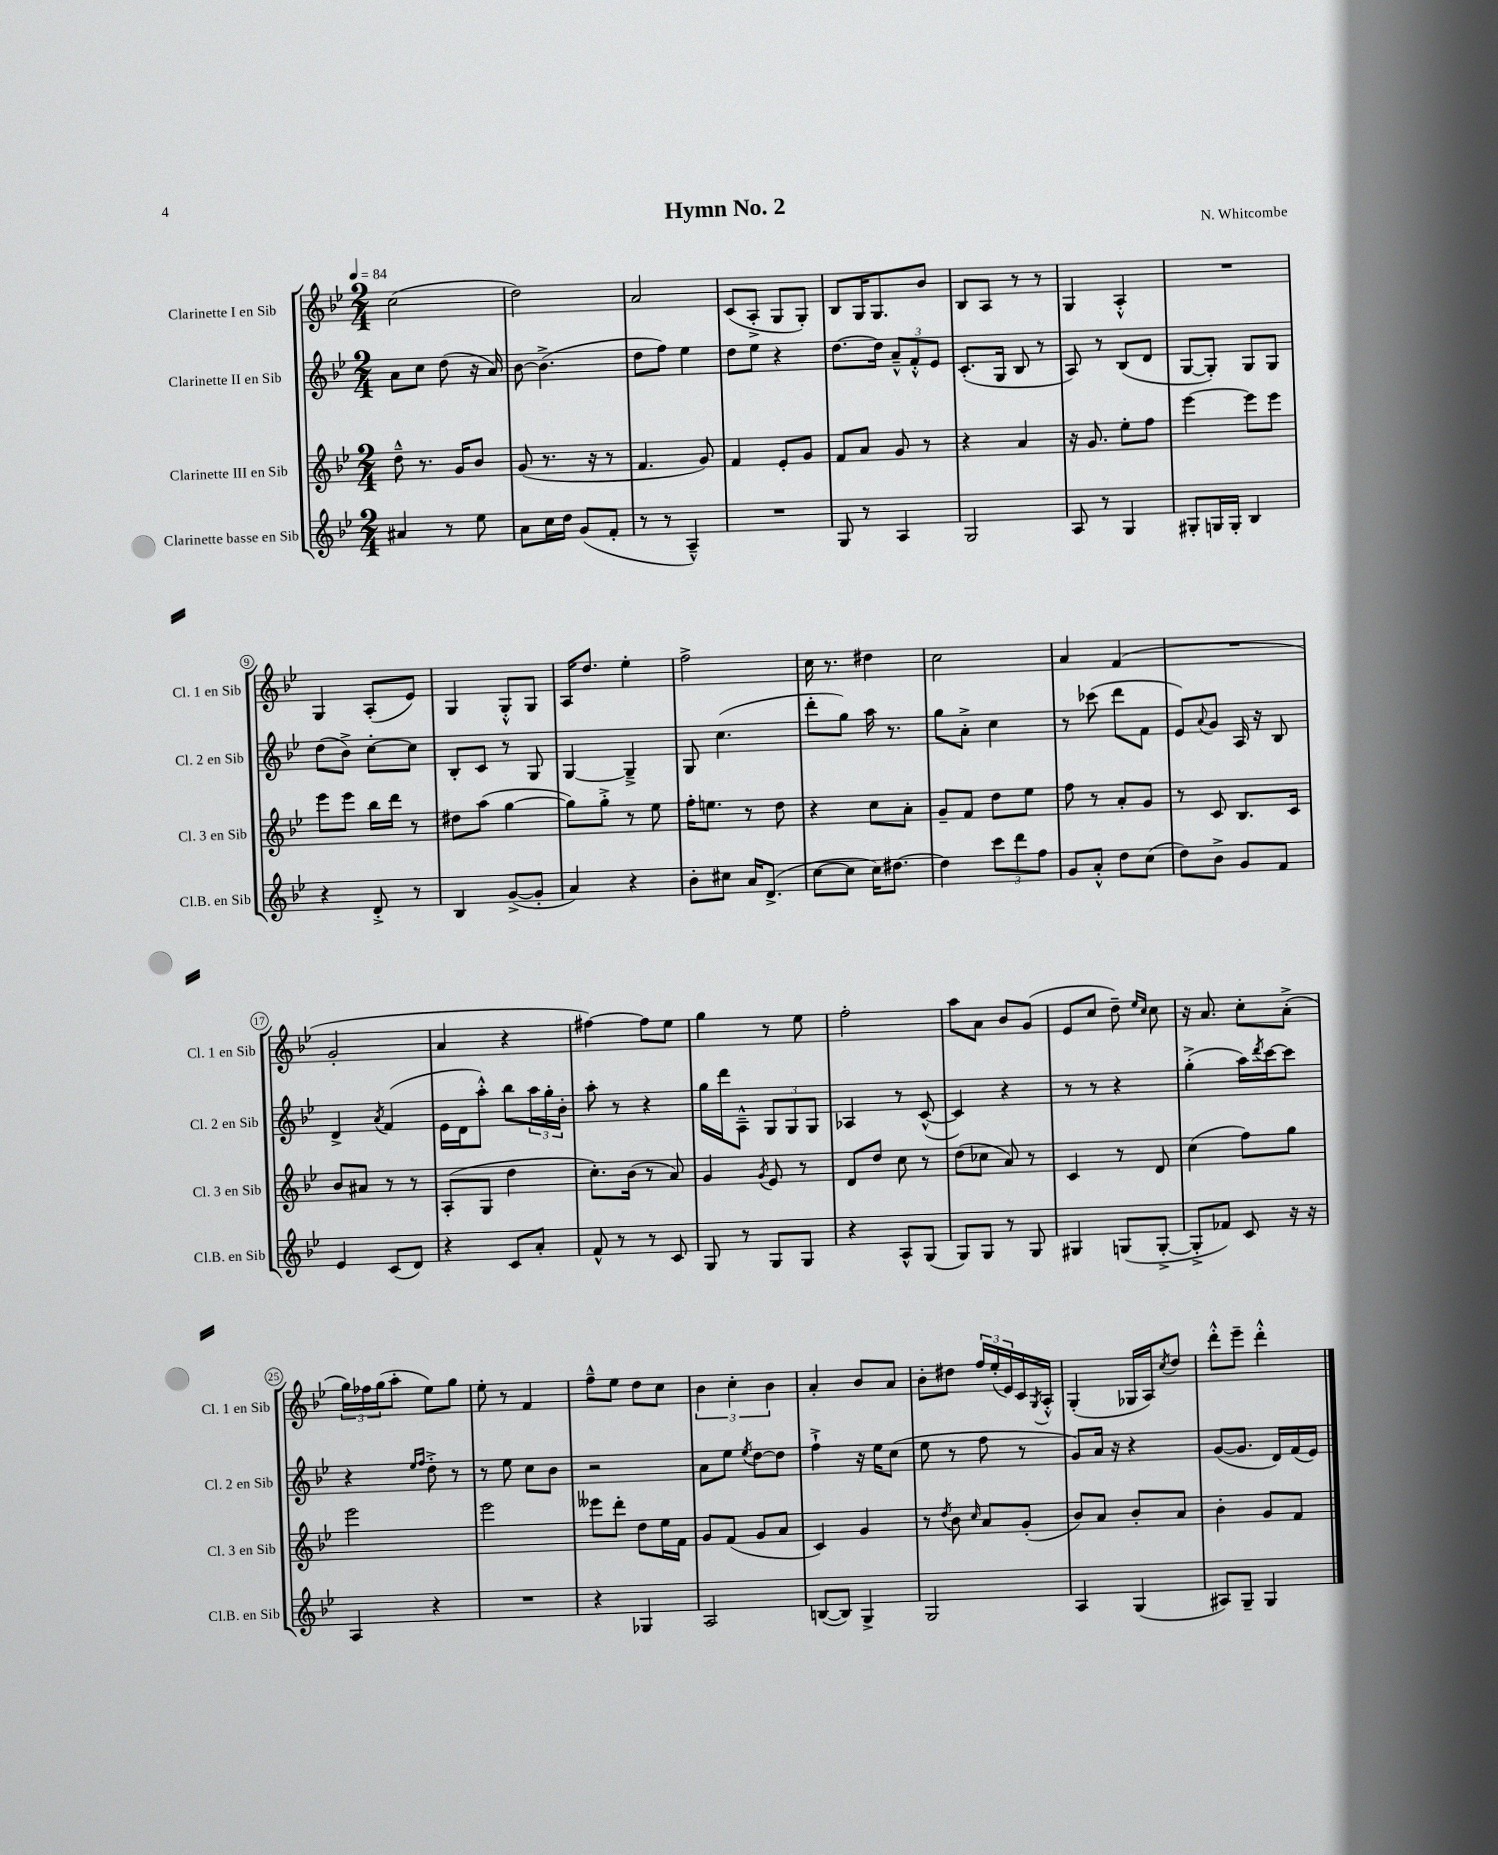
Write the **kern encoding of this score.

**kern	**kern	**kern	**kern
*part4	*part3	*part2	*part1
*staff4	*staff3	*staff2	*staff1
*I"Clarinette basse en Sib	*I"Clarinette III en Sib	*I"Clarinette II en Sib	*I"Clarinette I en Sib
*I'Cl.B. en Sib	*I'Cl. 3 en Sib	*I'Cl. 2 en Sib	*I'Cl. 1 en Sib
*clefG2	*clefG2	*clefG2	*clefG2
*k[b-e-]	*k[b-e-]	*k[b-e-]	*k[b-e-]
*M2/4	*M2/4	*M2/4	*M2/4
*MM84	*MM84	*MM84	*MM84
=1	=1	=1	=1
4a#X/	8dd~^^\	8a\L	(2cc\
.	8.r	8cc\J	.
8r	.	(8dd\	.
.	16g/KL	.	.
8ee-\	8b-/J	16r	.
.	.	16a/)	.
=2	=2	=2	=2
8a\L	(8g/	[8b-\	2dd\)
16cc\L	8.r	(4.b-^\]	.
16dd\JJ	.	.	.
(8g/L	.	.	.
.	16r	.	.
8f'/J	8r	.	.
=3	=3	=3	=3
8r	4.f/	8dd\L	2a/
8r	.	8ff\J)	.
4A~^^/)	.	4ee-\	.
.	8g/)	.	.
=4	=4	=4	=4
2r	4f/	8dd\L	(8c/L
.	.	8ee-\J	8A'^/J
.	8e-'/L	4r	8G/L
.	8g/J	.	8G'/J)
=5	=5	=5	=5
8G/	8f/L	[8.dd\L	8B-/L
8r	8a/J	.	16G/K
.	.	16dd\Jk]	8.G/
4A/	8g/	12a~^^/L	.
.	.	12f'^^/	.
.	8r	.	8b-/J
.	.	12e-/J	.
=6	=6	=6	=6
2G/	4r	(8.c'/L	8B-/L
.	.	.	8A/J
.	.	16G/Jk	.
.	4a/	8B-/	8r
.	.	8r	8r
=7	=7	=7	=7
8A/	16r	8A/)	4G/
.	8.g/	.	.
8r	.	8r	.
4G/	8ee-'\L	(8B-/L	4A'^^/
.	8ff\J	8d/J	.
=8	=8	=8	=8
8G#X'/L	[4eee-\	[8G/L	2r
16Gn/L	.	8G'/J])	.
16G'/JJ	.	.	.
4B-/	8eee-\L]	8G/L	.
.	8eee-\J	8G/J	.
!!LO:LB:g=z
=9	=9	=9	=9
4r	8eee-\L	(8dd\L	4G/
.	8eee-\J	8b-^\J)	.
8d'^/	16bb-\LL	[8cc'\L	(8A'/L
.	16ddd\JJ	.	.
8r	8r	8cc\J]	8e-/J)
=10	=10	=10	=10
4B-/	8dd#X\L	8B-'/L	4G/
.	(8aa\J	8c/J	.
([8g^/L	[4gg\	8r	8G'^^/L
8g'/J]	.	8G/	8G/J
=11	=11	=11	=11
4a/)	8gg\L])	[4G/	16A/KL
.	.	.	8.dd/J
.	8gg'^\J	.	.
4r	8r	4G~^/]	4ee-'\
.	8ee-\	.	.
=12	=12	=12	=12
8b-'\L	16ff'\KL	8G/	2ff^\
.	8.een\J	.	.
8cc#X\J	.	(4.cc\	.
16a/KL	8r	.	.
(8.d^/J	.	.	.
.	8dd\	.	.
=13	=13	=13	=13
[8cc\L	4r	8ddd'\L	16cc\
.	.	.	8.r
8cc\J]	.	8gg\J)	.
16cc\KL)	8cc\L	16aa\	4dd#X\
[8.dd#X\J	.	8.r	.
.	8a'\J	.	.
=14	=14	=14	=14
4dd#\]	8g~/L	8gg\L	2cc\
.	8f/J	8a'^\J	.
12ccc\L	8dd\L	4cc\	.
12ddd\	.	.	.
.	8ee-\J	.	.
12ff\J	.	.	.
=15	=15	=15	=15
8g/L	8ff\	8r	4a/
8a'^^/J	8r	(8ccc-X\	.
8dd\L	8a'/L	8ddd\L	(4f/
(8cc\J	8g/J	8f\J	.
=16	=16	=16	=16
8dd\L)	8r	8e-/L)	2r
.	.	8qqa/	.
8b-^\J	8c/	8g/J	.
8g/L	8.B-/L	16A/	.
.	.	16r	.
8f/J	.	8B-/	.
.	16c/Jk	.	.
!!LO:LB:g=z
=17	=17	=17	=17
4e-/	8b-/L	4d^/	2g'/
.	8a#X/J	.	.
.	.	8qa/	.
(8c/L	8r	(4f/	.
8d/J)	8r	.	.
=18	=18	=18	=18
4r	(8A'/L	16e-\LL	4a/
.	.	16d\J	.
.	8G/J	8aa'^^\J)	.
8c/L	4dd\	8bb-\L	4r
8a'/J	.	24aa\L	.
.	.	24gg'\	.
.	.	24b-'\JJ	.
=19	=19	=19	=19
8f^^/	8.cc'\L)	8aa'\	[4ff#X\)
8r	.	8r	.
.	(16b-\Jk	.	.
8r	8r	4r	8ff#\L]
8c/	8a/)	.	8ee-\J
=20	=20	=20	=20
8G/	4g/	16gg\LL	4gg\
.	.	16ddd\J	.
8r	.	8A~^^\J	.
.	8qg/	.	.
8G/L	8e-/	12G/L	8r
.	.	12G/	.
8G/J	8r	.	8ee-\
.	.	12G/J	.
=21	=21	=21	=21
4r	8d/L	4A-X/	2ff'\
.	8dd/J	.	.
8A^^/L	8cc\	8r	.
(8G/J	8r	([8c^^/	.
=22	=22	=22	=22
8G/L)	(8dd\L	4c/])	8aa\L
8G/J	8cc-X\J	.	8a\J
8r	8a/)	4r	8b-/L
8G/	8r	.	(8g/J
=23	=23	=23	=23
4G#X/	4c/	8r	8e-/L
.	.	8r	8cc/J
(8Gn/L	8r	4r	8dd~\)
.	.	.	16qqee-/LL
.	.	.	16qqcc/JJ
[8G'^/J	8d/	.	8cc\
=24	=24	=24	=24
8G'^/L]	(4cc\	(4gg'^\	16r
.	.	.	8.a/
8f-X/J)	.	.	.
8c/	8ff\L)	16aa\LL)	8cc'\L
.	.	8qddd/	.
.	.	[16ccc\J	.
16r	8gg\J	8ccc\J]	(8a'^\J
16r	.	.	.
!!LO:LB:g=z
=25	=25	=25	=25
4A/	2eee-\	4r	24gg\LL)
.	.	.	24ff-X\
.	.	.	(24gg\J
.	.	.	8aa'\J
.	.	16qqee-/LL	.
.	.	16qqff/JJ	.
4r	.	8dd'^\	8ee-\L)
.	.	8r	8gg\J
=26	=26	=26	=26
2r	2eee-\	8r	8ee-'\
.	.	8ee-\	8r
.	.	8cc\L	4f/
.	.	8b-\J	.
=27	=27	=27	=27
4r	8eee--X\L	2r	8ff~^^\L
.	8ddd'\J	.	8ee-\J
4G-X/	8dd\L	.	8dd\L
.	16ee-\L	.	8cc\J
.	16f\JJ	.	.
=28	=28	=28	=28
2A/	8g/L	8a\L	6b-\
.	(8f/J	8ee-\J	.
.	.	.	6cc'\
.	.	8qee-/	.
.	8g/L	[8dd\L	.
.	.	.	6b-\
.	8a/J	8dd\J]	.
=29	=29	=29	=29
([8Bn/L	4c/)	4ff`^\	4a'/
8B/J])	.	.	.
4G^/	4g/	16r	8b-/L
.	.	16ee-\KL	.
.	.	(8cc\J	8a/J
=30	=30	=30	=30
2G/	8r	8ee-\	8b-'\L
.	8qdd/	.	.
.	8b-\	8r	8dd#X\J
.	16qqcc/	.	.
.	8a/L	8ff\	24ff/LL
.	.	.	(24ee-'/
.	.	.	24e-/)
.	(8g'/J	8r	16c/
.	.	.	8qG/
.	.	.	16A'^^/JJ
=31	=31	=31	=31
4A/	8b-/L)	8g/L)	(4G'/
.	8a/J	16a/Jk	.
.	.	16r	.
(4G/	8b-'/L	4r	16G-X/LL
.	.	.	16A/J)
.	.	.	8qcc/
.	8a/J	.	8dd/J
=32	=32	=32	=32
8A#X/L)	4b-'\	([8g/L	8ddd'^^\L
8G~/J	.	8.g/J]	8eee-~\J
4G/	8g/L	.	4ddd'^^\
.	.	16d/LL)	.
.	8f/J	(16f/	.
.	.	16e-/JJ)	.
==	==	==	==
*-	*-	*-	*-
